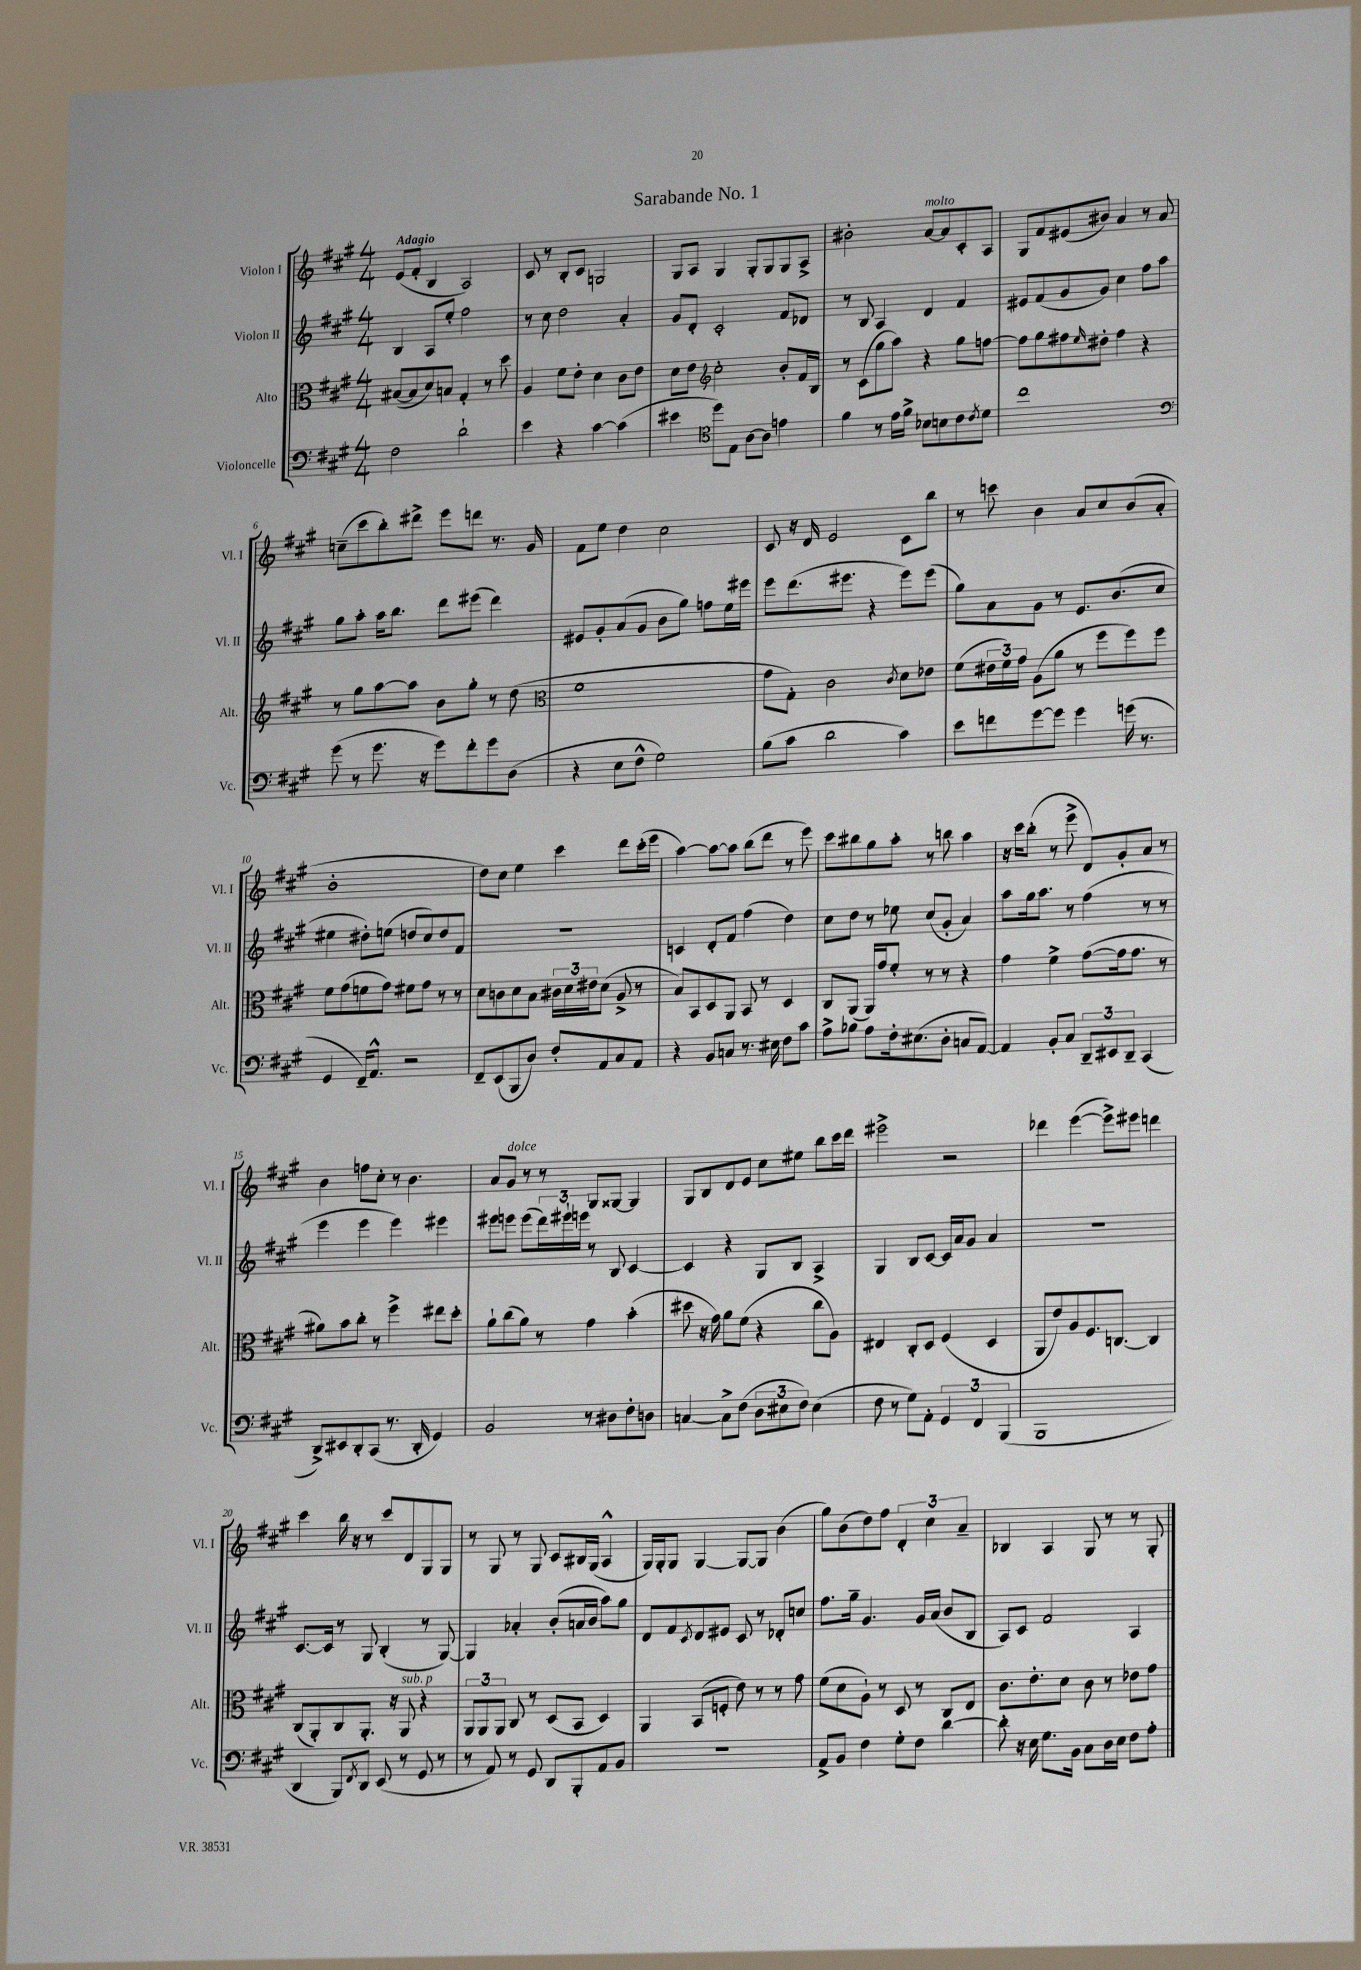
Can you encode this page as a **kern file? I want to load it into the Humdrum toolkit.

**kern	**kern	**kern	**kern
*part4	*part3	*part2	*part1
*staff4	*staff3	*staff2	*staff1
*I"Violoncelle	*I"Alto	*I"Violon II	*I"Violon I
*I'Vc.	*I'Alt.	*I'Vl. II	*I'Vl. I
*clefF4	*clefC3	*clefG2	*clefG2
*k[f#c#g#]	*k[f#c#g#]	*k[f#c#g#]	*k[f#c#g#]
*M4/4	*M4/4	*M4/4	*M4/4
=1	=1	=1	=1
!	!	!	!LO:TX:a:B:t=Adagio
2F#\	([8B#X/L	4B/	(8e/L
.	8B#/]	.	8f#'/J
.	8d/)	8A/L	4B/
.	8Bn/J	8ee'/J	.
2d`\	4G#'/	2ff#\	2A/)
.	8r	.	.
.	8dd\	.	.
=2	=2	=2	=2
4e\	4A/	8r	8c#/
.	.	8cc#\	8r
4r	8f#\L	2dd\	8B'/L
.	8e'\J	.	8c#/J
[4c#\	4d\	.	2Gn/
(4c#\]	8c#\L	4a'/	.
.	8e\J	.	.
=3	=3	=3	=3
4e#X\	8d\L	8g#/L	8G#/L
.	8e\J	8d'/J	8A/J
*clefC4	*clefG2	*	*
8dd\L)	2cc#'\	2c#'/	4G#/
8E\J	.	.	.
[8A\L	.	.	8G#'/L
8A\J]	.	.	8G#/
4en\	8b'/L	8f#/L	8G#/
.	16f#/L	8d-X/J	8A^/J
.	16B/JJ	.	.
=4	=4	=4	=4
4f#\	8r	8r	2b#X'\
.	(8c#\L	8B/	.
8r	8gg#\	4A/	.
16e\LL	8aa\J)	.	.
16f#^\JJ	.	.	.
!	!	!	!LO:TX:a:i:t=molto
8B-X\L	4r	4d/	[8a/L
8Bn\	.	.	8a/]
8c#\	8gg#\L	4f#/	8c#'/
8qc#/	.	.	.
8d\J	[8ffn\J	.	8A/J
=5	=5	=5	=5
1cc#	8ff\L]	8e#X/L	8G#/L
.	8gg#\	(8f#/	8f#/
.	8ff#X\	8g#/	(8e#X/
.	16qqee/	.	.
.	8dd#X'\J	8g#/J)	8b#X/J)
.	4ff#\	4cc#\	4a/
.	4r	8ff#\L	8r
.	.	8aa\J	8a/
!!LO:LB:g=z
=6	=6	=6	=6
*clefF4	*	*	*
(8g#\	8r	8gg#\L	(8ccn~\L
8r	8gg#\L	8aa'\J	8ccc#\
8.g#\	[8aa\	16aa\KL	8bb'\)
.	.	8.bb\J	.
.	8aa\J]	.	8ddd#X^\J
16r	.	.	.
8g#\L)	8b\L	8ddd\L	8eee\L
8f#'\	8gg#'\J	(8eee#X\J	8dddn\J
8g#\	8r	4ddd\)	8.r
(8D\J	(8dd\	.	.
.	.	.	16g#/
=7	=7	=7	=7
*	*clefC3	*	*
4r	1f#	8e#X/L	8f#\L
.	.	8g#'/	8ee\J
8E\L	.	(8a/	4dd\
8F#^^\J	.	8g#/J	.
2G#\)	.	8b\L	2cc#\
.	.	8gg#\J)	.
.	.	8ffn\L	.
.	.	16ee\L	.
.	.	16eee#X\JJ	.
=8	=8	=8	=8
(8B\L	8g#\L	8eee\L	8c#/
8c#\J	8G#'\J)	(8.ddd\	16r
.	.	.	16d/
2d\	2c#\	.	2e/
.	.	8.eee#X\J	.
.	.	4r	.
.	8qc#/	.	.
4c#\)	8d\L	8eee#\L)	8c#\L
.	8e-X\J	(8eee#\J	8bb\J
=9	=9	=9	=9
8e\L	(8f#\L	8gg#\L)	8r
8fn\	24e#X\L	8a\	8cccn\
.	24f#\)	.	.
.	24g#\JJ	.	.
[8g#\	(8A\L	8g#\J	4b\
8g#\J]	8a\J	8r	.
4g#\	8r	8.e/L	8a/L
.	8ff#\L	.	8cc#/
.	.	(8.b/	.
(16gn\	8ff#\)	.	(8b/
8.r	.	.	.
.	8ff#\J	8cc#/J	8a'/J
!!LO:LB:g=z
=10	=10	=10	=10
4GG#/	8f#\L	4ee#X\	1b'
.	(8g#\	.	.
16FF#~/KL)	8fn\	8dd#X'\L)	.
8.AA^^/J	.	.	.
.	8g#\J)	(8een\J	.
2r	8f#X\L	8ddn/L	.
.	8g#\J	8cc#/)	.
.	8r	8dd/	.
.	8r	8f#/J	.
=11	=11	=11	=11
8FF#~/L	8d\L	1r	8dd\L)
(8EE/	8cn\	.	8cc#\J
8BBB/	8d\	.	4ee\
8D/J)	8B\J	.	.
8F#'/L	24c#X\LL	.	4ccc#\
.	24d\	.	.
.	24e#X\J	.	.
8AA/	(8d\J	.	.
8C#/	8A^/	.	8ddd\L
8AA/J	8r	.	(16ccc#'\L
.	.	.	16eee\JJ
=12	=12	=12	=12
4r	8B/L)	4cn/	[4aa\)
.	8BB/	.	.
8BB/L	8D/	8d'/L	8aa\L_
8Cn/J	8AA/J	8f#/J	8aa\J]
8.r	8BB/	(4ff#\	(8bb\L
.	8r	.	8ddd\J
16E#X\	.	.	.
8F#\L	4D/	4dd\)	8r
8c#\J	.	.	8eee\)
=13	=13	=13	=13
8A^\L	8C#/L	8cc#\L	8ccc#\L
8B-X\J	(8AA/J	8dd\J	8bb#X\
8A\L	16AA/LL)	8r	8gg#\
.	16g#/J	.	.
16F#'\k	8f#'/J	8ee-X\	8aa'\J
(8.E#X\	.	.	.
.	8r	(8cc#/L	8r
8D'\J	8r	8g#'/J	8bbn\
8Cn/L	4r	4a/)	4aa\
[8AA/J)	.	.	.
=14	=14	=14	=14
4AA/]	4g#\	8aa\L	16r
.	.	.	16ccc#\KL
.	.	16gg#\k	(8bb'\J
.	.	8.aa\J	.
8BB'/L	4f#^\	.	8r
8C#/J	.	8r	8eee^\
12DD~/L	([8g#\L	(4ff#\	8d/L)
12EE#X/	.	.	.
.	16g#\k]	.	8g#'/
12DD~/J	.	.	.
.	8.g#\J	.	.
(4CC#/	.	8r	8a/J
.	8r	8r	8r
!!LO:LB:g=z
=15	=15	=15	=15
8DD^/L)	8a#X\L)	4eee\	4b\
8EE#X/	8b\	.	.
8DD'/	8cc#'\J	4eee\	8ffn\L
(8CC#/J	8r	.	8cc#'\J
8.r	4ff#^\	4eee\)	8r
.	.	.	4.b\
16DD'/	.	.	.
4GG#/)	8ee#X\L	4eee#X\	.
.	8dd'\J	.	.
=16	=16	=16	=16
2BB/	8a`\L	8eee#X\L	8a/L
!	!	!	!LO:TX:a:i:t=dolce
.	(8cc#\	8eeen\J	8g#/J
.	8a\J)	(8eee\L	8r
.	8r	24ddd\L)	8r
.	.	24eee#X`\	.
.	.	24eeen\JJ	.
8r	4g#\	8r	8G#/L
8D#X\L	.	8B/	[8G##X/J
8F#'\	(4b'\	[4c#/	4G##/]
8Dn\J	.	.	.
=17	=17	=17	=17
[4Cn/	8dd#X\	4c#/]	8G#/L
.	16r	.	8B/
.	16g#\)	.	.
8C^\L]	8a\L	4r	8d/
(8F#\J	(8f#\J	.	8e/J
12D\L	4r	8G#/L	8cc#\L
12E#X\	.	.	.
.	.	8B/J	8ee#X\J
12F#\J)	.	.	.
(4E#\	8cc#\L	4A^/	8bb\L
.	8A\J)	.	16ccc#\L
.	.	.	16ddd\JJ
=18	=18	=18	=18
8F#\	4E#X/	4G#/	2eee#X^\
8r	.	.	.
8G#\L)	8C#'/L	8B/L	.
8AA'\J	8D/J	[8c#/J	.
6GG#/	(4F#/	16c#/LL]	2r
.	.	16a/J	.
.	.	8g#/J	.
6FF#/	.	.	.
.	4D/	4a/	.
(6BBB/	.	.	.
=19	=19	=19	=19
1BBB	8AA/L	1r	4ddd-X\
.	8e/)	.	.
.	8A/	.	([4eee\
.	8.F#/	.	.
.	.	.	8eee^\L])
.	[8.Cn/J	.	.
.	.	.	8eee#X\J
.	4C/]	.	4dddn\
!!LO:LB:g=z
=20	=20	=20	=20
4DD/	(8C#/L	[8.c#/L	4ccc#\
.	8AA'/)	.	.
.	.	16c#/Jk]	.
8BBB/L)	8C#/	8r	16bb\
.	.	.	16r
8qFF#/	.	.	.
8DD/J	8.AA'/J	8G#/	8r
(8EE/	.	(4B'/	8ccc#/L
.	16r	.	.
!	!LO:TX:a:i:t=sub. p	!	!
8r	8AA/	.	8d/
8GG#/	4r	8r	8G#/
8r	.	[8G#/)	8G#/J
=21	=21	=21	=21
8r	12AA/L	4G#/]	8r
.	12AA/	.	.
8AA/)	.	.	8G#/
.	12AA/J	.	.
8r	8C#/	4a-X'/	8r
8GG#/	8r	.	8G#/
8DD/L	(8D/L	(8b'/L	8c#/L
8BBB'/	8BB/J	16an/L	16B#X/L
.	.	16b/JJ	(16G#/JJ
8AA/	4D/)	8aa\L)	4A^^/
8BB/J	.	8gg#\J	.
=22	=22	=22	=22
1r	4AA/	8d/L	16G#/LL)
.	.	.	16G#'/J
.	.	8f#/	8G#/J
.	.	8qc#/	.
.	(8BB/L	8d/	[4G#/
.	8Fn'/J	8e#X/J	.
.	8e\)	8c#/	8G#/L_
.	8r	8r	8G#/J]
.	8r	8d-X'/L	(4b\
.	8g#\	8ccn/J	.
=23	=23	=23	=23
8AA^/L	(8f#\L	8.ff#\L	8gg#\L)
8BB/J	8d\	.	(8b\
.	.	16gg#~\Jk	.
4F#\	8A`\J)	4.g#/	8dd\)
.	8r	.	8ff#\J
8G#'\L	8D/	.	6d'/
8F#\J	8r	16g#/LL	.
.	.	.	6cc#\
.	.	(16a/JJ	.
[4d\	8C#/L	8b/L	.
.	.	.	6a~/
.	8E/J	8B/J	.
=24	=24	=24	=24
8d'\]	8.c#\L	8A/L)	4B-X/
16r	.	8c#/J	.
16E\	8.e'\	.	.
8.G#\L	.	2f#/	4A/
.	8d\J	.	.
16BB\Jk	.	.	.
8C#\L	8c#\	.	8G#/
16D\L	8r	.	8r
16E\JJ	.	.	.
8F#\L	8e-X\L	4A/	8r
8A'\J	8g#\J	.	8G#'/
==	==	==	==
*-	*-	*-	*-
